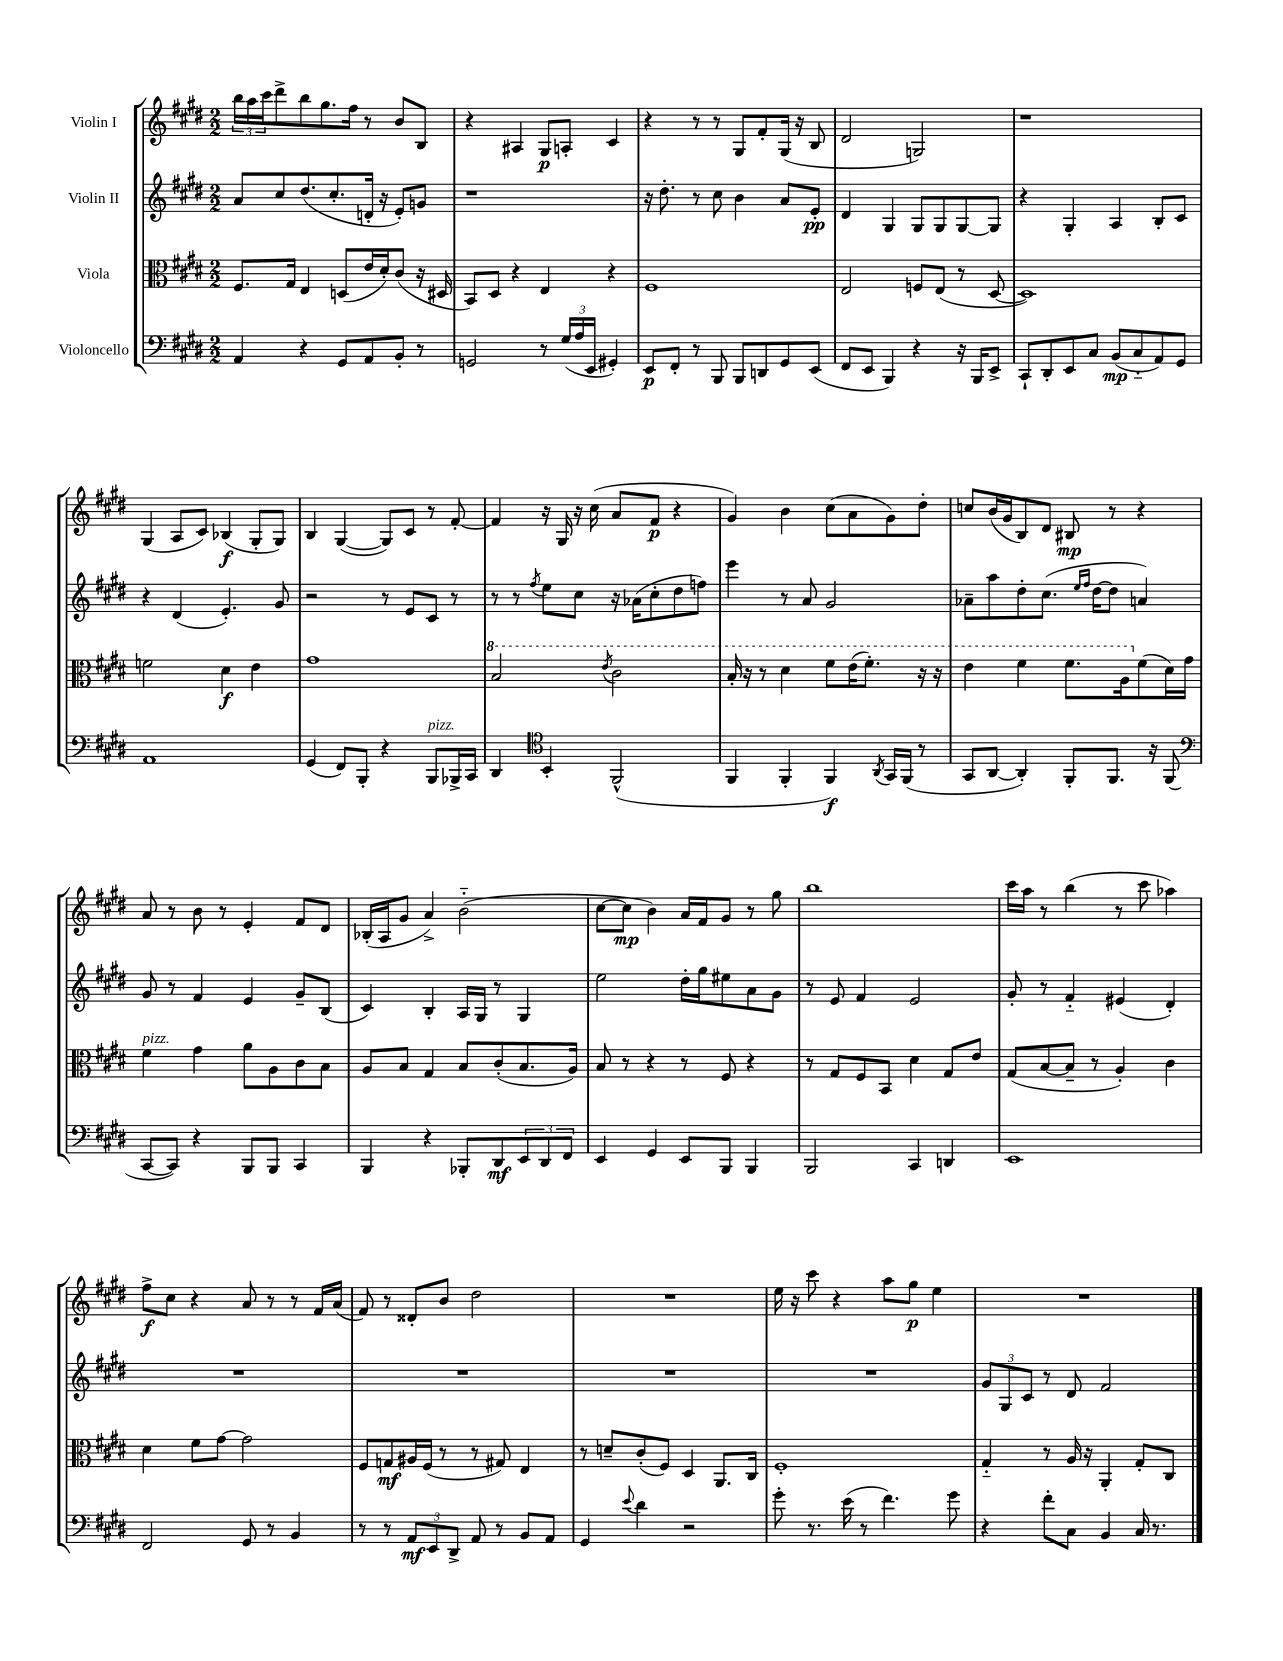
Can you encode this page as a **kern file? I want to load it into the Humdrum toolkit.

**kern	**dynam	**kern	**dynam	**kern	**dynam	**kern	**dynam
*part4	*part4	*part3	*part3	*part2	*part2	*part1	*part1
*staff4	*staff4	*staff3	*staff3	*staff2	*staff2	*staff1	*staff1
*I"Violoncello	*	*I"Viola	*	*I"Violin II	*	*I"Violin I	*
*clefF4	*	*clefC3	*	*clefG2	*	*clefG2	*
*k[f#c#g#d#]	*	*k[f#c#g#d#]	*	*k[f#c#g#d#]	*	*k[f#c#g#d#]	*
*M2/2	*	*M2/2	*	*M2/2	*	*M2/2	*
=8	=8	=8	=8	=8	=8	=8	=8
4AA/	.	8.F#/L	.	8a/L	.	24bb\LL	.
.	.	.	.	.	.	24aa\	.
.	.	.	.	.	.	24ccc#\J	.
.	.	.	.	8cc#/	.	8ddd#^\	.
.	.	16G#/Jk	.	.	.	.	.
4r	.	4E/	.	(8.dd#/	.	8bb\	.
.	.	.	.	.	.	8.gg#\	.
.	.	.	.	8.cc#'/	.	.	.
8GG#/L	.	(8Dn/L	.	.	.	.	.
.	.	.	.	.	.	16ff#\Jk	.
8AA/	.	16e/L	.	16dn'/Jk	.	8r	.
.	.	16d#'/J)	.	16r	.	.	.
8BB'/J	.	(8c#/J	.	8e'/L)	.	8b/L	.
8r	.	16r	.	8gn/J	.	8B/J	.
.	.	16D#X/	.	.	.	.	.
=9	=9	=9	=9	=9	=9	=9	=9
2GGn/	.	8BB/L)	.	1r	.	4r	.
.	.	8D#/J	.	.	.	.	.
.	.	4r	.	.	.	4A#X/	.
8r	.	4E/	.	.	.	8G#/L	p
(24G#/LL	.	.	.	.	.	8An'/J	.
24A/	.	.	.	.	.	.	.
24EE/JJ	.	.	.	.	.	.	.
4GG#X'/)	.	4r	.	.	.	4c#/	.
=10	=10	=10	=10	=10	=10	=10	=10
8EE/L	p	1F#	.	16r	.	4r	.
.	.	.	.	8.dd#'\	.	.	.
8FF#'/J	.	.	.	.	.	.	.
8r	.	.	.	8r	.	8r	.
8BBB/	.	.	.	8cc#\	.	8r	.
8BBB/L	.	.	.	4b\	.	8G#/L	.
8DDn/	.	.	.	.	.	8f#'/	.
8GG#/	.	.	.	8a/L	.	(16G#/Jk	.
.	.	.	.	.	.	16r	.
(8EE/J	.	.	.	8e'/J	pp	8B/	.
=11	=11	=11	=11	=11	=11	=11	=11
8FF#/L	.	2E/	.	4d#/	.	2d#/	.
8EE/J	.	.	.	.	.	.	.
4BBB/)	.	.	.	4G#/	.	.	.
4r	.	8Fn/L	.	8G#/L	.	2Gn/)	.
.	.	(8E/J	.	8G#/	.	.	.
16r	.	8r	.	[8G#/	.	.	.
16BBB/KL	.	.	.	.	.	.	.
8EE^/J	.	[8D#/	.	8G#/J]	.	.	.
=12	=12	=12	=12	=12	=12	=12	=12
8CC#`/L	.	1D#])	.	4r	.	1r	.
8DD#'/	.	.	.	.	.	.	.
8EE/	.	.	.	4G#'/	.	.	.
8C#/J	.	.	.	.	.	.	.
(8BB/L	mp	.	.	4A/	.	.	.
8C#/	.	.	.	.	.	.	.
8AA/)	.	.	.	8B'/L	.	.	.
8GG#/J	.	.	.	8c#/J	.	.	.
!!LO:LB:g=z
=13	=13	=13	=13	=13	=13	=13	=13
1AA	.	2fn\	.	4r	.	(4G#/	.
.	.	.	.	(4d#/	.	8A/L	.
.	.	.	.	.	.	8c#/J)	.
.	.	4d#\	f	4.e'/)	.	(4B-X/	f
.	.	4e\	.	.	.	8G#'/L	.
.	.	.	.	8g#/	.	8G#/J)	.
=14	=14	=14	=14	=14	=14	=14	=14
(4GG#/	.	1g#	.	2r	.	4B/	.
8FF#/L)	.	.	.	.	.	([4G#/	.
8BBB'/J	.	.	.	.	.	.	.
4r	.	.	.	8r	.	8G#/L])	.
.	.	.	.	8e/L	.	8c#/J	.
!LO:TX:a:i:t=pizz.	!	!	!	!	!	!	!
8BBB/L	.	.	.	8c#/J	.	8r	.
16BBB-X^/L	.	.	.	8r	.	[8f#'/	.
16CC#/JJ	.	.	.	.	.	.	.
=15	=15	=15	=15	=15	=15	=15	=15
*	*	*8va	*	*	*	*	*
4DD#/	.	2b/	.	8r	.	4f#/]	.
.	.	.	.	8r	.	.	.
*clefC4	*	*	*	*	*	*	*
.	.	.	.	8qff#/	.	.	.
4BB'/	.	.	.	8ee\L	.	16r	.
.	.	.	.	.	.	16G#/	.
.	.	.	.	8cc#\J	.	16r	.
.	.	.	.	.	.	(16cc#\	.
.	.	8qee/	.	.	.	.	.
(2FF#^^/	.	2cc#\	.	16r	.	8a/L	.
.	.	.	.	(16a-X\KL	.	.	.
.	.	.	.	8cc#'\	.	8f#/J	p
.	.	.	.	8dd#\	.	4r	.
.	.	.	.	8ffn\J)	.	.	.
=16	=16	=16	=16	=16	=16	=16	=16
4FF#/	.	16b'/	.	4eee\	.	4g#/)	.
.	.	16r	.	.	.	.	.
.	.	8r	.	.	.	.	.
4FF#'/	.	4dd#\	.	8r	.	4b\	.
.	.	.	.	8a/	.	.	.
4FF#/)	f	8ff#\L	.	2g#/	.	(8cc#\L	.
.	.	(16ee\K	.	.	.	8a\	.
.	.	8.ff#'\J)	.	.	.	.	.
8qAA/	.	.	.	.	.	.	.
16GG#/LL	.	.	.	.	.	8g#\)	.
(16FF#/JJ	.	.	.	.	.	.	.
8r	.	16r	.	.	.	8dd#'\J	.
.	.	16r	.	.	.	.	.
=17	=17	=17	=17	=17	=17	=17	=17
8GG#/L	.	4ee\	.	8a-X~\L	.	8ccn/L	.
[8AA/J	.	.	.	8aa\	.	(16b/L	.
.	.	.	.	.	.	16g#/J	.
4AA'/])	.	4ff#\	.	8dd#'\	.	8B/)	.
.	.	.	.	(8.cc#\J	.	8d#/J	.
8FF#'/L	.	8.ff#\L	.	.	.	8B#X/	mp
.	.	.	.	16qqee/LL	.	.	.
.	.	.	.	16qqff#/JJ	.	.	.
.	.	.	.	[16dd#\KL	.	.	.
8.FF#/J	.	.	.	8dd#\J]	.	8r	.
.	.	16a\k	.	.	.	.	.
*	*	*X8va	*	*	*	*	*
.	.	(8f#\	.	4an/)	.	4r	.
16r	.	.	.	.	.	.	.
(8FF#/	.	16d#\L)	.	.	.	.	.
.	.	16g#\JJ	.	.	.	.	.
!!LO:LB:g=z
=18	=18	=18	=18	=18	=18	=18	=18
*clefF4	*	*	*	*	*	*	*
!	!	!LO:TX:a:i:t=pizz.	!	!	!	!	!
[8CC#/L	.	4f#\	.	8g#/	.	8a/	.
8CC#/J])	.	.	.	8r	.	8r	.
4r	.	4g#\	.	4f#/	.	8b\	.
.	.	.	.	.	.	8r	.
8BBB/L	.	8a\L	.	4e/	.	4e'/	.
8BBB/J	.	8A\	.	.	.	.	.
4CC#/	.	8c#\	.	8g#~/L	.	8f#/L	.
.	.	8B\J	.	(8B/J	.	8d#/J	.
=19	=19	=19	=19	=19	=19	=19	=19
4BBB/	.	8A/L	.	4c#/)	.	(16B-X'/LL	.
.	.	.	.	.	.	16A/J	.
.	.	8B/J	.	.	.	8g#/J	.
4r	.	4G#/	.	4B'/	.	4a^/)	.
8BBB-X'/L	.	8B/L	.	16A/LL	.	(2b\	.
.	.	.	.	16G#/JJ	.	.	.
8DD#/	mf	(8c#'/	.	8r	.	.	.
12EE/	.	8.B/	.	4G#/	.	.	.
12DD#/	.	.	.	.	.	.	.
12FF#/J	.	.	.	.	.	.	.
.	.	16A/Jk)	.	.	.	.	.
=20	=20	=20	=20	=20	=20	=20	=20
4EE/	.	8B/	.	2ee\	.	[8cc#\L	.
.	.	8r	.	.	.	8cc#\J]	mp
4GG#/	.	4r	.	.	.	4b\)	.
8EE/L	.	8r	.	16dd#'\LL	.	16a/LL	.
.	.	.	.	16gg#\J	.	16f#/J	.
8BBB/J	.	8F#/	.	8ee#X\	.	8g#/J	.
4BBB/	.	4r	.	8a\	.	8r	.
.	.	.	.	8g#\J	.	8gg#\	.
=21	=21	=21	=21	=21	=21	=21	=21
2BBB/	.	8r	.	8r	.	1bb	.
.	.	8G#/L	.	8e/	.	.	.
.	.	8F#/	.	4f#/	.	.	.
.	.	8BB/J	.	.	.	.	.
4CC#/	.	4d#\	.	2e/	.	.	.
4DDn/	.	8G#/L	.	.	.	.	.
.	.	8e/J	.	.	.	.	.
=22	=22	=22	=22	=22	=22	=22	=22
1EE	.	(8G#/L	.	8g#'/	.	16ccc#\LL	.
.	.	.	.	.	.	16aa\JJ	.
.	.	[8B/	.	8r	.	8r	.
.	.	8B~/J]	.	4f#/	.	(4bb\	.
.	.	8r	.	.	.	.	.
.	.	4A'/)	.	(4e#X/	.	8r	.
.	.	.	.	.	.	8ccc#\	.
.	.	4c#\	.	4d#'/)	.	4aa-X\)	.
!!LO:LB:g=z
=23	=23	=23	=23	=23	=23	=23	=23
2FF#/	.	4d#\	.	1r	.	8ff#^\L	f
.	.	.	.	.	.	8cc#\J	.
.	.	8f#\L	.	.	.	4r	.
.	.	[8g#\J	.	.	.	.	.
8GG#/	.	2g#\]	.	.	.	8a/	.
8r	.	.	.	.	.	8r	.
4BB/	.	.	.	.	.	8r	.
.	.	.	.	.	.	16f#/LL	.
.	.	.	.	.	.	(16a/JJ	.
=24	=24	=24	=24	=24	=24	=24	=24
8r	.	8F#/L	.	1r	.	8f#/)	.
8r	.	8Gn/	mf	.	.	8r	.
12AA/L	mf	16A#X/L	.	.	.	8d##X'/L	.
.	.	(16F#/JJ	.	.	.	.	.
12EE/	.	.	.	.	.	.	.
.	.	8r	.	.	.	8b/J	.
12DD#^/J	.	.	.	.	.	.	.
8AA/	.	8r	.	.	.	2dd#\	.
8r	.	8G#X/)	.	.	.	.	.
8BB/L	.	4E/	.	.	.	.	.
8AA/J	.	.	.	.	.	.	.
=25	=25	=25	=25	=25	=25	=25	=25
4GG#/	.	8r	.	1r	.	1r	.
.	.	8dn~/L	.	.	.	.	.
8qqe/	.	.	.	.	.	.	.
4d#\	.	(8c#'/	.	.	.	.	.
.	.	8F#/J)	.	.	.	.	.
2r	.	4D#/	.	.	.	.	.
.	.	8.AA/L	.	.	.	.	.
.	.	16C#/Jk	.	.	.	.	.
=26	=26	=26	=26	=26	=26	=26	=26
8g#'\	.	1F#'	.	1r	.	16ee\	.
.	.	.	.	.	.	16r	.
8.r	.	.	.	.	.	8ccc#\	.
.	.	.	.	.	.	4r	.
(16e\	.	.	.	.	.	.	.
8r	.	.	.	.	.	.	.
4.f#\)	.	.	.	.	.	8aa\L	.
.	.	.	.	.	.	8gg#\J	p
.	.	.	.	.	.	4ee\	.
8g#\	.	.	.	.	.	.	.
=27	=27	=27	=27	=27	=27	=27	=27
4r	.	4G#/	.	12g#/L	.	1r	.
.	.	.	.	12G#/	.	.	.
.	.	.	.	12c#/J	.	.	.
8f#'\L	.	8r	.	8r	.	.	.
8C#\J	.	16A/	.	8d#/	.	.	.
.	.	16r	.	.	.	.	.
4BB/	.	4AA'/	.	2f#/	.	.	.
16C#/	.	8G#'/L	.	.	.	.	.
8.r	.	.	.	.	.	.	.
.	.	8C#/J	.	.	.	.	.
==	==	==	==	==	==	==	==
*-	*-	*-	*-	*-	*-	*-	*-
